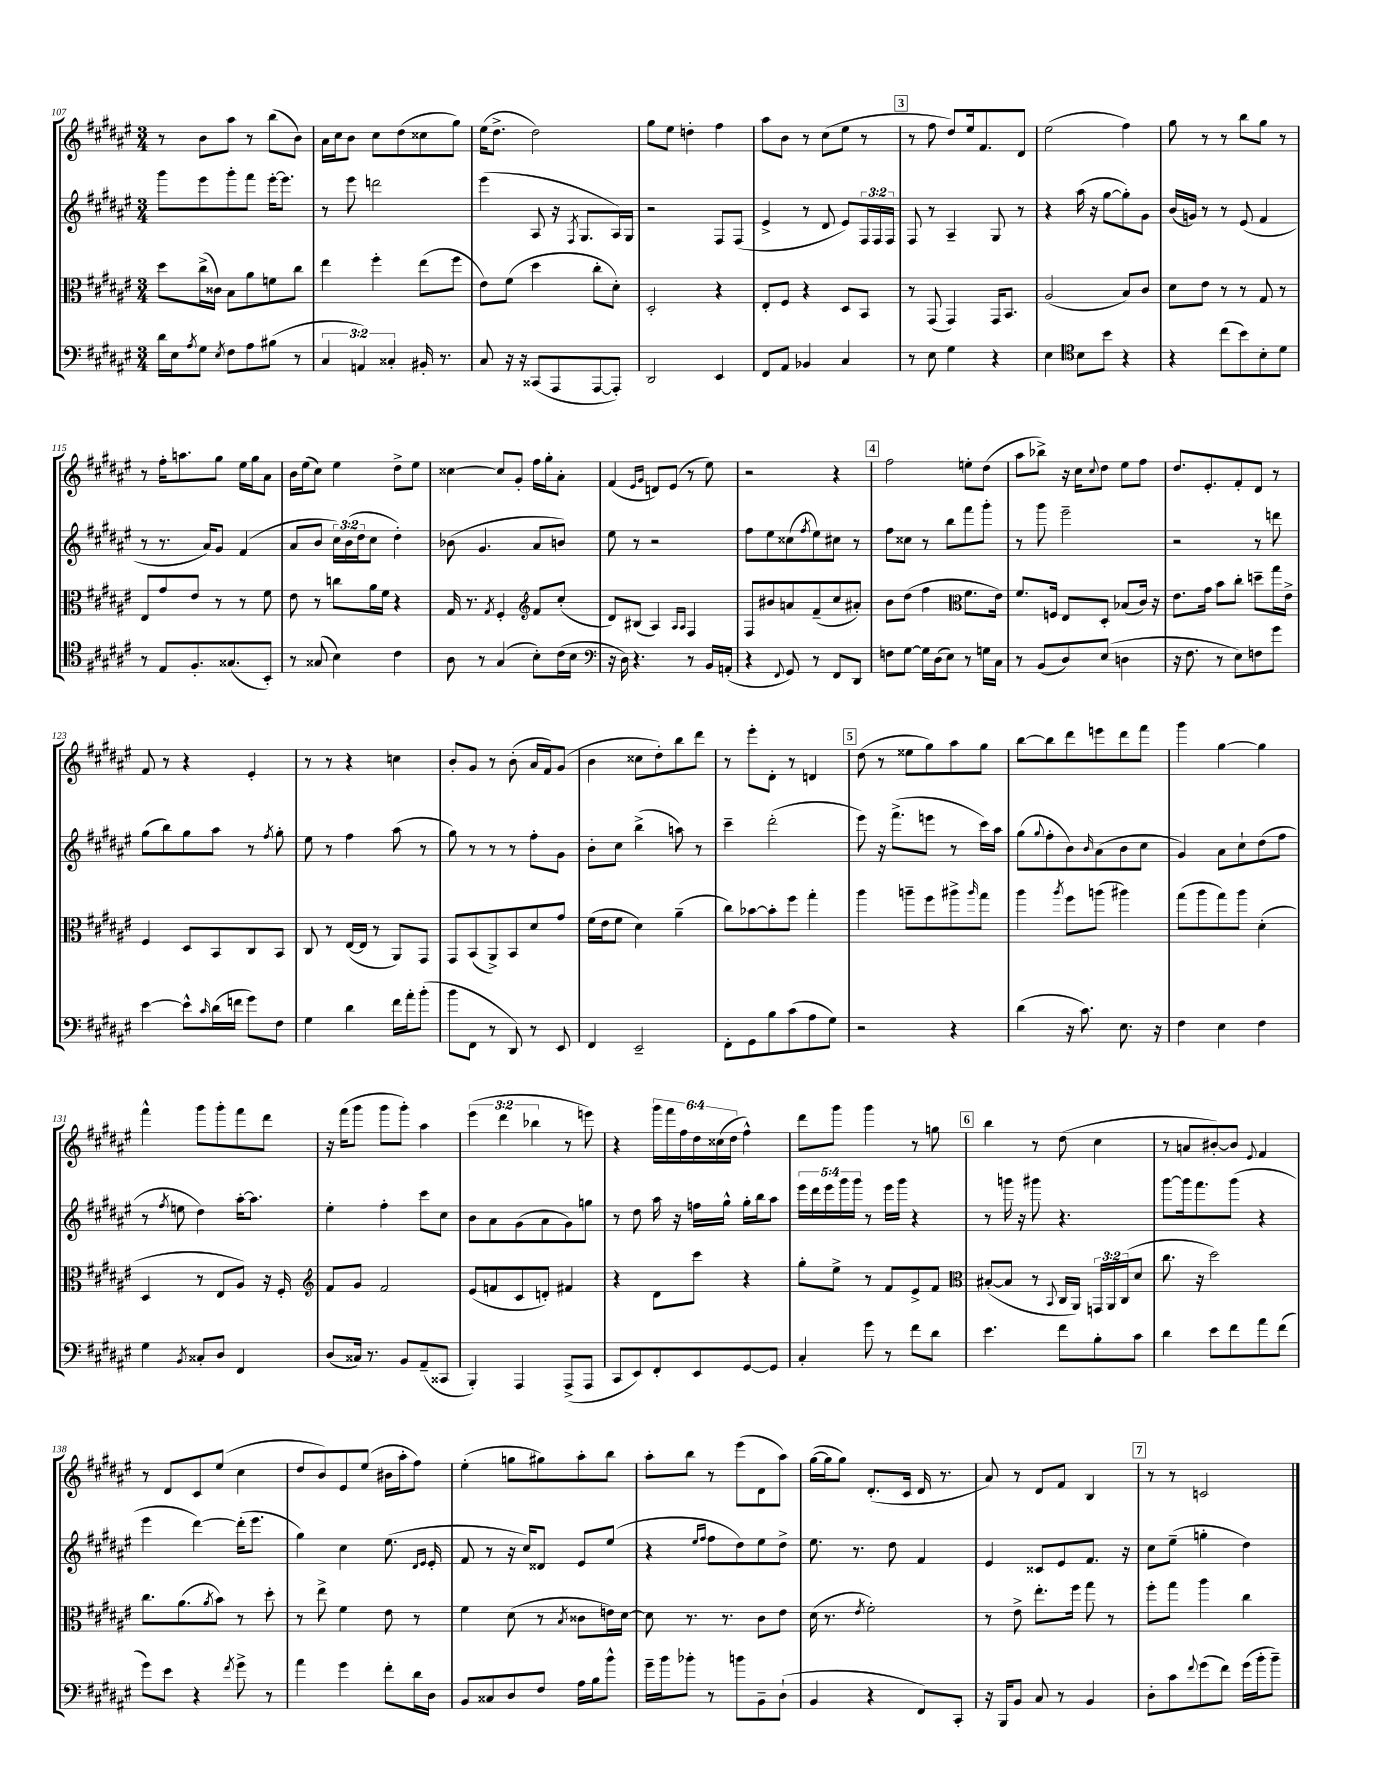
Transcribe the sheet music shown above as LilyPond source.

<<
\new StaffGroup <<
\new Staff = "s0" {
    \clef treble \key fis \major \numericTimeSignature \time 3/4 \override Staff.TupletNumber.text = #tuplet-number::calc-fraction-text
    r8 b'8 ais''8 r8 b''8( b'8) |
    ais'16 cis''16 b'8 cis''8 dis''8( cisis''8 gis''8) |
    eis''16( dis''8.-> dis''2) |
    gis''8 eis''8 d''4-. fis''4 |
    ais''8 b'8 r8 cis''8( eis''8 r8 |
    \mark \markup { \box "3" } r8 fis''8 dis''8) eis''16 fis'8. dis'8 |
    eis''2( fis''4) |
    gis''8 r8 r8 b''8 gis''8 r8 |
    r8 fis''16-. a''8. gis''8 eis''16 gis''16 ais'8 |
    b'16 eis''16( cis''8) eis''4 dis''8-> eis''8 |
    cisis''4~ cisis''8 gis'8-. fis''16 gis''16-. ais'8-. |
    fis'4( \grace { eis'16 gis'16 } d'8) eis'8( r8 eis''8) |
    r2 r4 |
    \mark \markup { \box "4" } fis''2 e''8-. dis''8( |
    ais''8 bes''8->) r16 cis''16 \appoggiatura { cis''8 } dis''8 eis''8 fis''8 |
    dis''8. eis'8.-. fis'8-. dis'8 r8 |
    fis'8 r8 r4 eis'4-. |
    r8 r8 r4 c''4 |
    b'8-. gis'8 r8 b'8-.( ais'16 fis'16) gis'8( |
    b'4 cisis''8 dis''8-.) b''8 dis'''8 |
    r8 eis'''8-. dis'8-. r8 d'4 |
    \mark \markup { \box "5" } dis''8( r8 eisis''8 gis''8) ais''8 gis''8 |
    b''8~ b''8 dis'''8 e'''8 dis'''8 fis'''8 |
    gis'''4 gis''4~ gis''4 |
    fis'''4-^ gis'''8 gis'''8-. fis'''8 dis'''8 |
    r16 fis'''16( gis'''8 gis'''8 gis'''8-.) ais''4 |
    \tuplet 3/2 { eis'''4( dis'''4 bes''4 } r8 e'''8) |
    r4 \tuplet 6/4 { gis'''16 fis'''16 fis''16 dis''16 cisis''16( dis''16 } fis''4-^) |
    dis'''8 gis'''8 gis'''4 r8 g''8 |
    \mark \markup { \box "6" } b''4 r8 dis''8( cis''4 |
    r8 a'8 bis'8~-.) bis'8 \appoggiatura { eis'8 } fis'4 |
    r8 dis'8 cis'8 eis''8( cis''4 |
    dis''8 b'8) eis'8 eis''8( bis'16 ais''16-. fis''8) |
    eis''4-.( g''8 gis''8) ais''8-. b''8 |
    ais''8-. b''8 r8 eis'''8( dis'8 ais''8) |
    gis''16~( gis''16 gis''8) dis'8.-.( cis'16 dis'16 r8. |
    ais'8) r8 dis'8 fis'8 b4 |
    \mark \markup { \box "7" } r8 r8 c'2 \bar "|." |
}
\new Staff = "s1" {
    \clef treble \key fis \major \numericTimeSignature \time 3/4 \override Staff.TupletNumber.text = #tuplet-number::calc-fraction-text
    gis'''8 eis'''8 gis'''8-. fis'''8 eis'''16~-. eis'''8. |
    r8 eis'''8 d'''2 |
    eis'''4( ais8 r16 \acciaccatura { fis8 } gis8. ais16) gis16 |
    r2 fis8 fis8( |
    eis'4-> r8 dis'8 eis'8) \tuplet 3/2 { fis16 fis16 fis16 } |
    \mark \markup { \box "3" } fis8 r8 ais4-- gis8 r8 |
    r4 ais''16( r16 gis''8~ gis''8-.) gis'8 |
    b'16( g'16) r8 r8 eis'8( fis'4 |
    r8 r8. ais'16) gis'8 fis'4( |
    ais'8 b'8 \tuplet 3/2 { cis''16) b'16( dis''16 } cis''8 dis''4-.) |
    bes'8( gis'4. ais'8 b'8) |
    eis''8 r8 r2 |
    fis''8 eis''8 cisis''8( \acciaccatura { fis''8 } eis''8) cis''8 r8 |
    \mark \markup { \box "4" } fis''8 cisis''8 r8 b''8 fis'''8 gis'''8-. |
    r8 gis'''8 eis'''2-- |
    r2 r8 d'''8 |
    gis''8( b''8) gis''8 ais''8 r8 \acciaccatura { fis''8 } gis''8-. |
    eis''8 r8 fis''4 ais''8( r8 |
    gis''8) r8 r8 r8 fis''8-. gis'8 |
    b'8-. cis''8 b''4->( a''8) r8 |
    cis'''4-- dis'''2-.( |
    \mark \markup { \box "5" } eis'''8) r16 fis'''8.->( e'''8 r8 cis'''16) ais''16 |
    gis''8( \appoggiatura { gis''8 } fis''8-. b'8) \grace { b'16 } ais'8( b'8 cis''8 |
    gis'4) ais'8 cis''8-! dis''8( fis''8 |
    r8 \acciaccatura { fis''8 } e''8 dis''4) ais''16~-. ais''8. |
    eis''4-. fis''4-. cis'''8 cis''8 |
    b'8 ais'8 gis'8( ais'8 gis'8) g''8 |
    r8 dis''8 ais''16 r16 f''16 gis''16-^ gis''16-. b''16 ais''8 |
    \tuplet 5/4 { eis'''16 dis'''16 eis'''16 gis'''16 gis'''16 } r8 eis'''16 gis'''16 r4 |
    \mark \markup { \box "6" } r8 g'''16 r16 gis'''8 r4. |
    gis'''8~ gis'''16 fis'''8. gis'''8( r4 |
    eis'''4 dis'''4~) dis'''16-.( eis'''8. |
    gis''4) cis''4 eis''8.( \grace { dis'16 eis'16 } eis'16-. |
    fis'8 r8 r16 cis''16) disis'8 eis'8 eis''8( |
    r4 \grace { eis''16 fis''16 } fis''8 dis''8) eis''8 dis''8-> |
    eis''8. r8. dis''8 fis'4 |
    eis'4 cisis'8 eis'8 fis'8. r16 |
    \mark \markup { \box "7" } cis''8 eis''8--( g''4-. dis''4) \bar "|." |
}
\new Staff = "s2" {
    \clef alto \key fis \major \numericTimeSignature \time 3/4 \override Staff.TupletNumber.text = #tuplet-number::calc-fraction-text
    dis''8 cis''16->( cisis'16) b8 ais'8 f'8 cis''8 |
    eis''4 fis''4-. eis''8( fis''8 |
    eis'8) fis'8( dis''4 cis''8-. dis'8-.) |
    dis2-. r4 |
    eis8-. fis8 r4 dis8 b,8 |
    \mark \markup { \box "3" } r8 gis,8( gis,4) gis,16 b,8. |
    ais2( b8) cis'8 |
    dis'8 eis'8 r8 r8 gis8 r8 |
    eis8 gis'8 eis'8 r8 r8 fis'8 |
    eis'8 r8 c''8 ais'16 fis'16 r4 |
    gis16 r8. \acciaccatura { gis8 } fis4-. \clef treble fis'8 cis''8-.( |
    dis'8) bis8( ais4) \grace { ais16 ais16 } fis4 |
    fis8 bis'8 a'8 fis'8--( cis''8 ais'8-.) |
    \mark \markup { \box "4" } b'8 dis''8( fis''4 \clef alto fis'8. eis'16) |
    fis'8. f16 eis8 dis8-. bes8( cis'16) r16 |
    eis'8. gis'16 b'8 cis''8-. d''8-- gis''16 eis'16-> |
    fis4 dis8 b,8 cis8 b,8 |
    cis8 r8 eis16~( eis16 r8 ais,8) gis,8 |
    gis,8 b,8( ais,8->) b,8 dis'8 gis'8 |
    fis'16( eis'16 fis'8 dis'4) ais'4--( |
    cis''8) bes'8~ bes'8-. fis''8 gis''4-. |
    \mark \markup { \box "5" } ais''4 a''8-- fis''8 ais''8-> \grace { ais''16 } gis''8 |
    ais''4 \acciaccatura { ais''8 } fis''8 a''8( ais''4) |
    gis''8( ais''8 gis''8) ais''8 dis'4-.( |
    dis4 r8 eis8 ais8) r16 fis16-. |
    \clef treble fis'8 gis'8 fis'2 |
    eis'8( f'8 cis'8 d'8-.) fis'4 |
    r4 dis'8 cis'''8 r4 |
    gis''8-. eis''8-> r8 fis'8 eis'8-> fis'8 |
    \mark \markup { \box "6" } \clef alto bis8~-.( bis8 r8 \appoggiatura { b,8 } cis16 ais,16) \tuplet 3/2 { g,16 ais,16 cis16( } dis'8 |
    cis''8. r16 dis''2) |
    cis''8. ais'8.( \acciaccatura { ais'8 } b'8) r8 dis''8-. |
    r8 eis''8-> fis'4 eis'8 r8 |
    fis'4 dis'8( r8 \acciaccatura { b8 } cisis'8 e'16) dis'16~ |
    dis'8 r8. r8. cis'8 eis'8 |
    dis'16( r8. \acciaccatura { eis'8 } fis'2-.) |
    r8 eis'8-> eis''8.-. fis''16 gis''8 r8 |
    \mark \markup { \box "7" } fis''8-. gis''8 ais''4 cis''4 \bar "|." |
}
\new Staff = "s3" {
    \clef bass \key fis \major \numericTimeSignature \time 3/4 \override Staff.TupletNumber.text = #tuplet-number::calc-fraction-text
    dis'16 eis16 \acciaccatura { ais8 } gis8 \acciaccatura { eis8 } fis8 ais8 bis8( r8 |
    \tuplet 3/2 { cis4 a,4) cisis4-. } bis,16-. r8. |
    cis8 r16 r16 cisis,8( ais,,8 ais,,8~ ais,,8-.) |
    dis,2 eis,4 |
    fis,8 ais,8 bes,4 cis4 |
    \mark \markup { \box "3" } r8 eis8 gis4 r4 |
    eis4 \clef tenor b8 b'8 r4 |
    r4 cis''8( b'8) b8-. dis'8 |
    r8 eis8 fis8.-. gisis8.( b,8-.) |
    r8 gisis8( b4) cis'4 |
    ais8 r8 gis4( b8-.) cis'16( b16 |
    \clef bass r16 dis16) r4. r8 b,16 a,16-.( |
    r4 \appoggiatura { fis,8 } gis,8) r8 fis,8 dis,8 |
    \mark \markup { \box "4" } f8 gis8~ gis16 dis16( eis8) r8 g16 cis16 |
    r8 b,8( dis8) eis8( d4 |
    r16 fis8. r8 eis8) f8 gis'8 |
    eis'4~ eis'8-^ \grace { cis'16 } dis'16( f'16 gis'8) fis8 |
    gis4 dis'4 fis'16 ais'16-. b'8-.( |
    b'8 fis,8 r8 dis,8) r8 eis,8 |
    fis,4 eis,2-- |
    fis,8-. gis,8 b8 cis'8( ais8 gis8) |
    \mark \markup { \box "5" } r2 r4 |
    dis'4( r16 cis'8.) eis8. r16 |
    fis4 eis4 fis4 |
    gis4 \acciaccatura { b,8 } cisis8-. dis8 fis,4 |
    dis8( cisis16) r8. b,8 ais,8--( cisis,8 |
    b,,4-.) ais,,4 ais,,8->( ais,,8 |
    cis,8 eis,8) fis,8-. eis,8 gis,8~ gis,8 |
    cis4-. gis'8 r8 fis'8 dis'8 |
    \mark \markup { \box "6" } eis'4. fis'8 b8-. cis'8 |
    dis'4 eis'8 fis'8 ais'8 fis'8( |
    gis'8) eis'8 r4 \acciaccatura { fis'8 } gis'8-> r8 |
    ais'4 gis'4 fis'8-. dis'16 dis16 |
    b,8 cisis8 dis8 fis8 ais16 b16 b'8-^ |
    gis'16-- b'16 bes'8-. r8 b'8 b,8-- dis8-!( |
    b,4 r4 fis,8) cis,8-. |
    r16 b,,16 b,8 cis8 r8 b,4 |
    \mark \markup { \box "7" } dis8-. cis'8 \appoggiatura { fis'8 } gis'8( fis'8) gis'16( b'16-. b'8--) \bar "|." |
}
>>
>>
\layout { \context { \Score currentBarNumber = #107 } }
